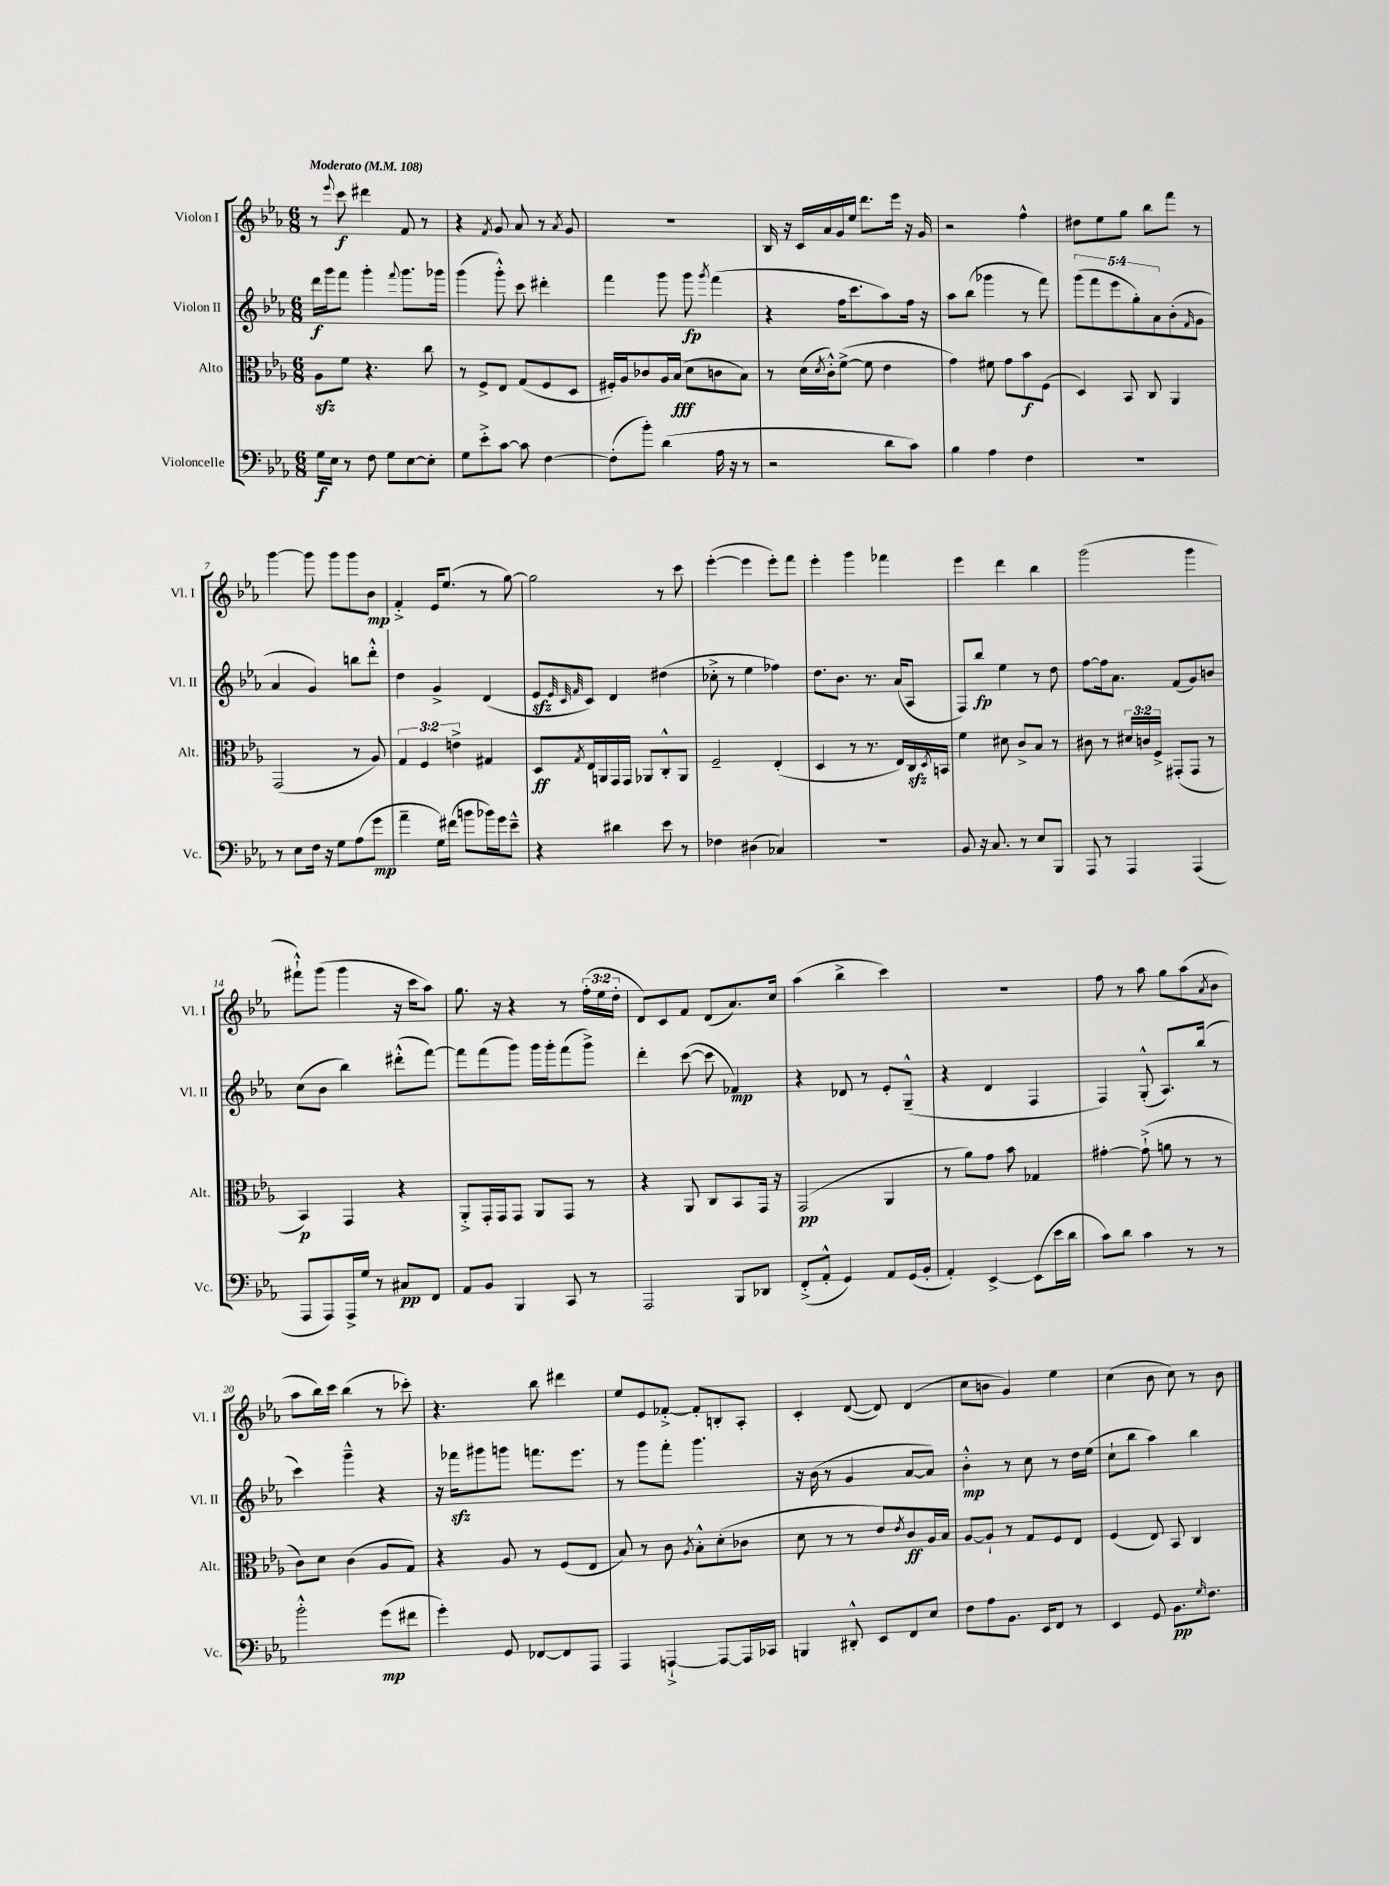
<<
\new StaffGroup <<
\new Staff = "s0" \with { instrumentName = "Violon I" shortInstrumentName = "Vl. I" } {
    \clef treble \key ees \major \numericTimeSignature \time 6/8 \override Staff.TupletNumber.text = #tuplet-number::calc-fraction-text \tempo "Moderato" 4 = 108
    r8 \appoggiatura { ees'''8 } c'''8\f dis'''4 f'8 r8 |
    r4 \acciaccatura { f'8 } g'8 aes'8 r8 \acciaccatura { aes'8 } g'8 |
    R2. |
    bes16 r16 c'16 aes'16 g'16 ees''16 d'''8. ees'''16 r16 g'16 |
    r2 f''4-^ |
    dis''8 ees''8 g''8 bes''8 f'''8 r8 |
    g'''4~ g'''8 g'''8 g'''8 bes'8\mp |
    f'4-.-> ees'16 ees''8.( r8 g''8~) |
    g''2 r8 c'''8 |
    ees'''4~-.( ees'''4 ees'''8-.) f'''8 |
    ees'''4-. g'''4 fes'''4 |
    ees'''4 d'''4 bes''4 |
    g'''2( g'''4 |
    fis'''8-!-^) g'''8( g'''4 r16 c'''16 aes''8) |
    g''8. r16 r4 r8 \tuplet 3/2 { f''16-.( ees''16 d''16-. } |
    d'8) c'8 f'8 d'8( aes'8.) c''16 |
    aes''4( bes''4-> c'''4) |
    R2. |
    f''8 r8 aes''8 g''8 aes''8( \acciaccatura { aes'8 } bes'8 |
    aes''8 bes''16) c'''16 bes''4( r8 ces'''8-.) |
    r4. bes''8 dis'''4 |
    ees''8 ees'8 fes'8~-.-> fes'8-. b8-. aes8-. |
    c'4-. d'8~( d'8) d'4( |
    c''8 b'8 g'4) ees''4 |
    c''4( bes'8 c''8) r8 bes'8 \bar "|." |
}
\new Staff = "s1" \with { instrumentName = "Violon II" shortInstrumentName = "Vl. II" } {
    \clef treble \key ees \major \numericTimeSignature \time 6/8 \override Staff.TupletNumber.text = #tuplet-number::calc-fraction-text
    d'''16\f g'''16 f'''8 g'''4-. \appoggiatura { f'''8 } g'''8. ges'''16 |
    g'''4( g'''8-.-^) c'''8 dis'''4-. |
    f'''4 g'''8 g'''8\fp \acciaccatura { g'''8 } f'''4( |
    r4 f''16 c'''8. aes''8) f''16 r16 |
    aes''8 bes''8( ges'''4 r8 f'''8) |
    \tuplet 5/4 { g'''8( f'''8 ees'''8 g''8-.) aes'8 } bes'8-.( \grace { f'16 } g'8 |
    aes'4 g'4) b''8 d'''8-.-^ |
    d''4 g'4-> d'4( |
    ees'8\sfz \grace { ees'32 c'32 f'32 } c'8) d'4 dis''4( |
    ces''8-.-> r8 ees''4 fes''4) |
    d''8. bes'8. r8. aes'16( aes8 |
    f8) bes''8\fp ees''4 r8 d''8 |
    f''8~ f''16 aes'8. f'8( g'8) b'8 |
    c''8( bes'8 bes''4) dis'''8-.-^( f'''8~) |
    f'''8 f'''8( g'''8) g'''16 g'''16-. f'''8( g'''8->) |
    d'''4-. c'''8~( c'''8 fes'4\mp) |
    r4 des'8 r8 ees'8-. g8---^( |
    r4 d'4 f4 |
    f4) g8-.-^( aes8.) bes''16( r8 |
    c'''4) g'''4---^ r4 |
    r16 fes'''16\sfz gis'''8 g'''8 f'''8. ees'''8. |
    r8 g'''8 f'''8-. g'''4. |
    r16 bes'16( r8 g'4 aes'8~ aes'8) |
    bes'4-.-^\mp r8 c''8 r8 d''16 ees''16( |
    c''8-! bes''8 aes''4) bes''4 \bar "|." |
}
\new Staff = "s2" \with { instrumentName = "Alto" shortInstrumentName = "Alt." } {
    \clef alto \key ees \major \numericTimeSignature \time 6/8 \override Staff.TupletNumber.text = #tuplet-number::calc-fraction-text
    aes8\sfz f'8 r4. c''8 |
    r8 f8-> ees8 g8( f8 d8 |
    fis16-.) aes16 ces'8 aes16 bes16\fff( d'8 c'8 bes8) |
    r8 d'16( \acciaccatura { d'8 } c'16-.-^) f'8~->( f'8 ees'4 |
    g'4) fis'8 g'8 bes'8\f f8( |
    d4) bes,8 c8 aes,4 |
    g,2( r8 aes8) |
    \tuplet 3/2 { g4 f4 e'4-> } gis4 |
    d8\ff \acciaccatura { g8 } ees16 a,16 g,16 g,16 aes,8 c8-.-^ aes,8 |
    f2-- ees4-.( |
    d4 r8 r8. ees16) c16\sfz \acciaccatura { d8 } b,16 |
    f'4 dis'8 c'8-> bes8 r8 |
    cis'8 r8 \tuplet 3/2 { dis'16 c'16 f16-> } gis,8-.( gis,8 r8 |
    bes,4\p) g,4 r4 |
    aes,8-.-> g,16-. g,16 g,8 aes,8 g,8 r8 |
    r4 aes,8 c8 bes,8 g,16 r16 |
    g,2\pp( aes,4 |
    r8 aes'8) g'8 bes'8 ges4 |
    gis'4~-. gis'8-!->( a'8 r8 r8 |
    c'8) d'8 c'4( aes8 g8) |
    r4 aes8 r8 f8( ees8 |
    bes8) r8 c'8 \acciaccatura { aes8 } bes8-.-^ d'8-.( ces'8 |
    d'8 r8 r8 ees'8) \acciaccatura { ees'8 } c'8\ff aes16 bes16 |
    aes8~ aes8-! r8 g8 f8 ees8 |
    f4( ees8) bes,8 c4 \bar "|." |
}
\new Staff = "s3" \with { instrumentName = "Violoncelle" shortInstrumentName = "Vc." } {
    \clef bass \key ees \major \numericTimeSignature \time 6/8
    g16\f ees16 r8 f8 g8 ees8~ ees8-. |
    g8 ees'8-.-> c'8~ c'8 f4~ |
    f8-.( bes'8-.) d'4( aes16 r16 r8 |
    r2 d'8 c'8) |
    bes4 aes4 f4 |
    R2. |
    r8 ees8 f16 r16 g8 aes8( g'8\mp |
    aes'4-- g16) fis'16( b'8 bes'16) g'16 ees'8---^ |
    r4 dis'4 ees'8 r8 |
    fes4 dis4( ces4) |
    R2. |
    bes,8 r16 c8. r8 ees8 bes,,8 |
    aes,,8 r8 aes,,4 aes,,4( |
    aes,,8 aes,,8) aes,,16-> g16 r8 cis8\pp f,8 |
    aes,8 bes,8 bes,,4 c,8 r8 |
    aes,,2 bes,,8 des,8 |
    f,8-.->( aes,8-.-^ g,4) aes,8 g,16( bes,16-. |
    aes,4-.) ees,4~-> ees,8( ees'16 d'16 |
    c'8) d'8 c'4 r8 r8 |
    bes'2-.-^ g'8\mp( fis'8 |
    g'4-.) g,8 fes,8~ fes,8 aes,,8 |
    aes,,4 a,,4~-!-> a,,8~ a,,16 ces,16 |
    b,,4 dis,8-.-^ ees,8 f,8 ees8 |
    f8 aes8 bes,8. ees,16 f,8 r8 |
    ees,4 g,8 bes,8.\pp \grace { g16 } f8. \bar "|." |
}
>>
>>
